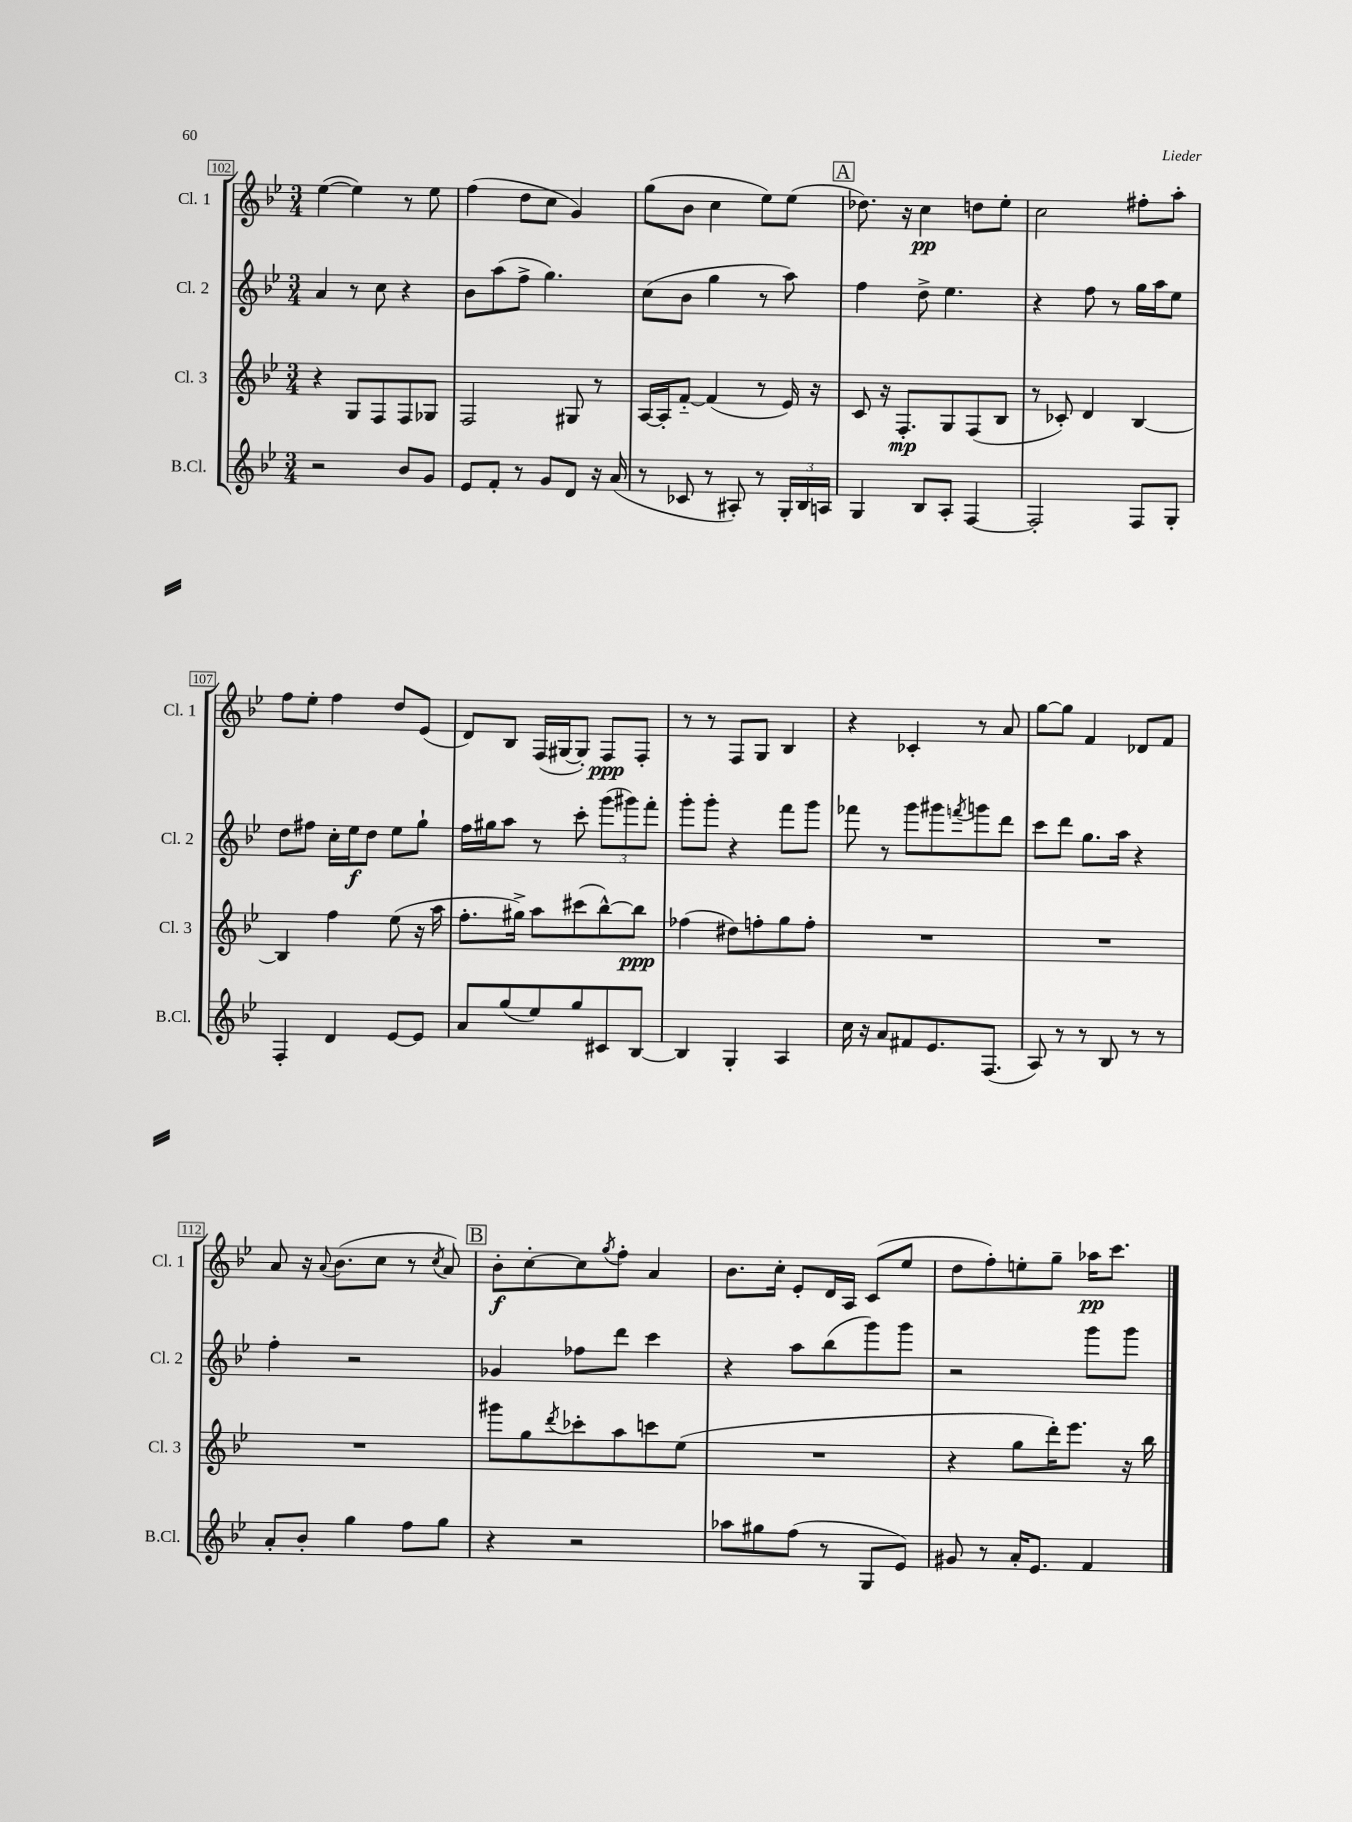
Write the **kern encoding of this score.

**kern	**kern	**kern	**kern
*staff4	*staff3	*staff2	*staff1
*clefG2	*clefG2	*clefG2	*clefG2
*k[b-e-]	*k[b-e-]	*k[b-e-]	*k[b-e-]
*M3/4	*M3/4	*M3/4	*M3/4
2r	4r	4a	([4ee-
.	8G	8r	4ee-])
.	8F	8cc	.
8b-	8F	4r	8r
8g	8G-	.	8ee-
=	=	=	=
8e-	2F	8b-	(4ff
8f'	.	(8aa	.
8r	.	8ff^	8dd
8g	.	4.gg)	8cc
8d	8G#	.	4g)
16r	8r	.	.
(16a	.	.	.
=	=	=	=
8r	[16A	(8cc	(8gg
.	16A']	.	.
8c-	[8f'~	8b-	8b-
8r	(4f]	4gg	4cc
8A#')	.	.	.
8r	8r	8r	8ee-)
24G'	16e-)	8aa)	(8ee-
24B-	.	.	.
.	16r	.	.
24A	.	.	.
=	=	=	=
4G	8c	4ff	8.dd-)
.	16r	.	.
.	8.F'	.	16r
8B-	.	8dd^	4cc
8A'	8G	4.ee-	.
[4F	(8F	.	8dd
.	8B-	.	8ee-'
=	=	=	=
2F']	8r	4r	2cc
.	8c-')	.	.
.	4d	8ff	.
.	.	8r	.
8F	[4B-	16gg	8ff#'
.	.	16aa	.
8G'	.	8ee-	8aa'
=	=	=	=
4F'	4B-]	8dd	8ff
.	.	8ff#	8ee-'
4d	4ff	16cc'	4ff
.	.	16ee-	.
.	.	8dd	.
[8e-	(8ee-	8ee-	8dd
8e-]	16r	8gg`	(8e-
.	16aa	.	.
=	=	=	=
8a	8.ff'	16ff	8d)
.	.	16gg#	.
(8gg	.	8aa	8B-
.	16gg#^)	.	.
8ee-)	8aa	8r	(16F
.	.	.	[16G#
8gg	(8ccc#	8ccc'	8G#'])
8c#	[8bb-^^)	(12ggg	8F
.	.	12ggg#)	.
[8B-	8bb-]	.	8F'
.	.	12fff'	.
=	=	=	=
4B-]	(4ff-	8ggg'	8r
.	.	8ggg'	8r
4G'	8dd#)	4r	8F
.	8ff'	.	8G
4A	8gg	8fff	4B-
.	8ff'	8ggg	.
=	=	=	=
16cc	2.r	8fff-	4r
16r	.	.	.
8a	.	8r	.
8f#	.	8ggg	4c-'
8.e-	.	8ggg#	.
.	.	8qfff	.
.	.	8ggg	8r
(8.F	.	.	.
.	.	8ddd	8a
=	=	=	=
8A)	2.r	8ccc	[8gg
8r	.	8ddd	8gg]
8r	.	8.gg	4f
8B-	.	.	.
.	.	16aa	.
8r	.	4r	8d-
8r	.	.	8f
=	=	=	=
8a'	2.r	4ff'	8a
8b-'	.	.	16r
.	.	.	8qqa
.	.	.	(8.b-
4gg	.	2r	.
.	.	.	8cc
8ff	.	.	8r
.	.	.	8qcc
8gg	.	.	8a)
=	=	=	=
4r	8ggg#	4g-	8b-'
.	8gg	.	[8cc'
.	8qddd	.	.
2r	8ccc-'	8ff-	8cc]
.	.	.	8qgg
.	8aa	8ddd	8ff'
.	8ccc	4ccc	4a
.	(8ee-	.	.
=	=	=	=
8aa-	2.r	4r	8.b-
8gg#	.	.	.
.	.	.	16cc'
(8ff	.	8aa	8e-'
8r	.	(8bb-	16d
.	.	.	16A
8G	.	8ggg)	(8c
8e-)	.	8ggg	8ee-
=	=	=	=
8g#	4r	2r	8dd
8r	.	.	8ff')
16a'	8gg	.	8ee'
8.e-	.	.	.
.	16ddd')	.	8gg~
.	8.eee-	.	.
4f	.	8ggg	16aa-
.	.	.	8.ccc
.	16r	8ggg	.
.	16bb-	.	.
==	==	==	==
*-	*-	*-	*-
